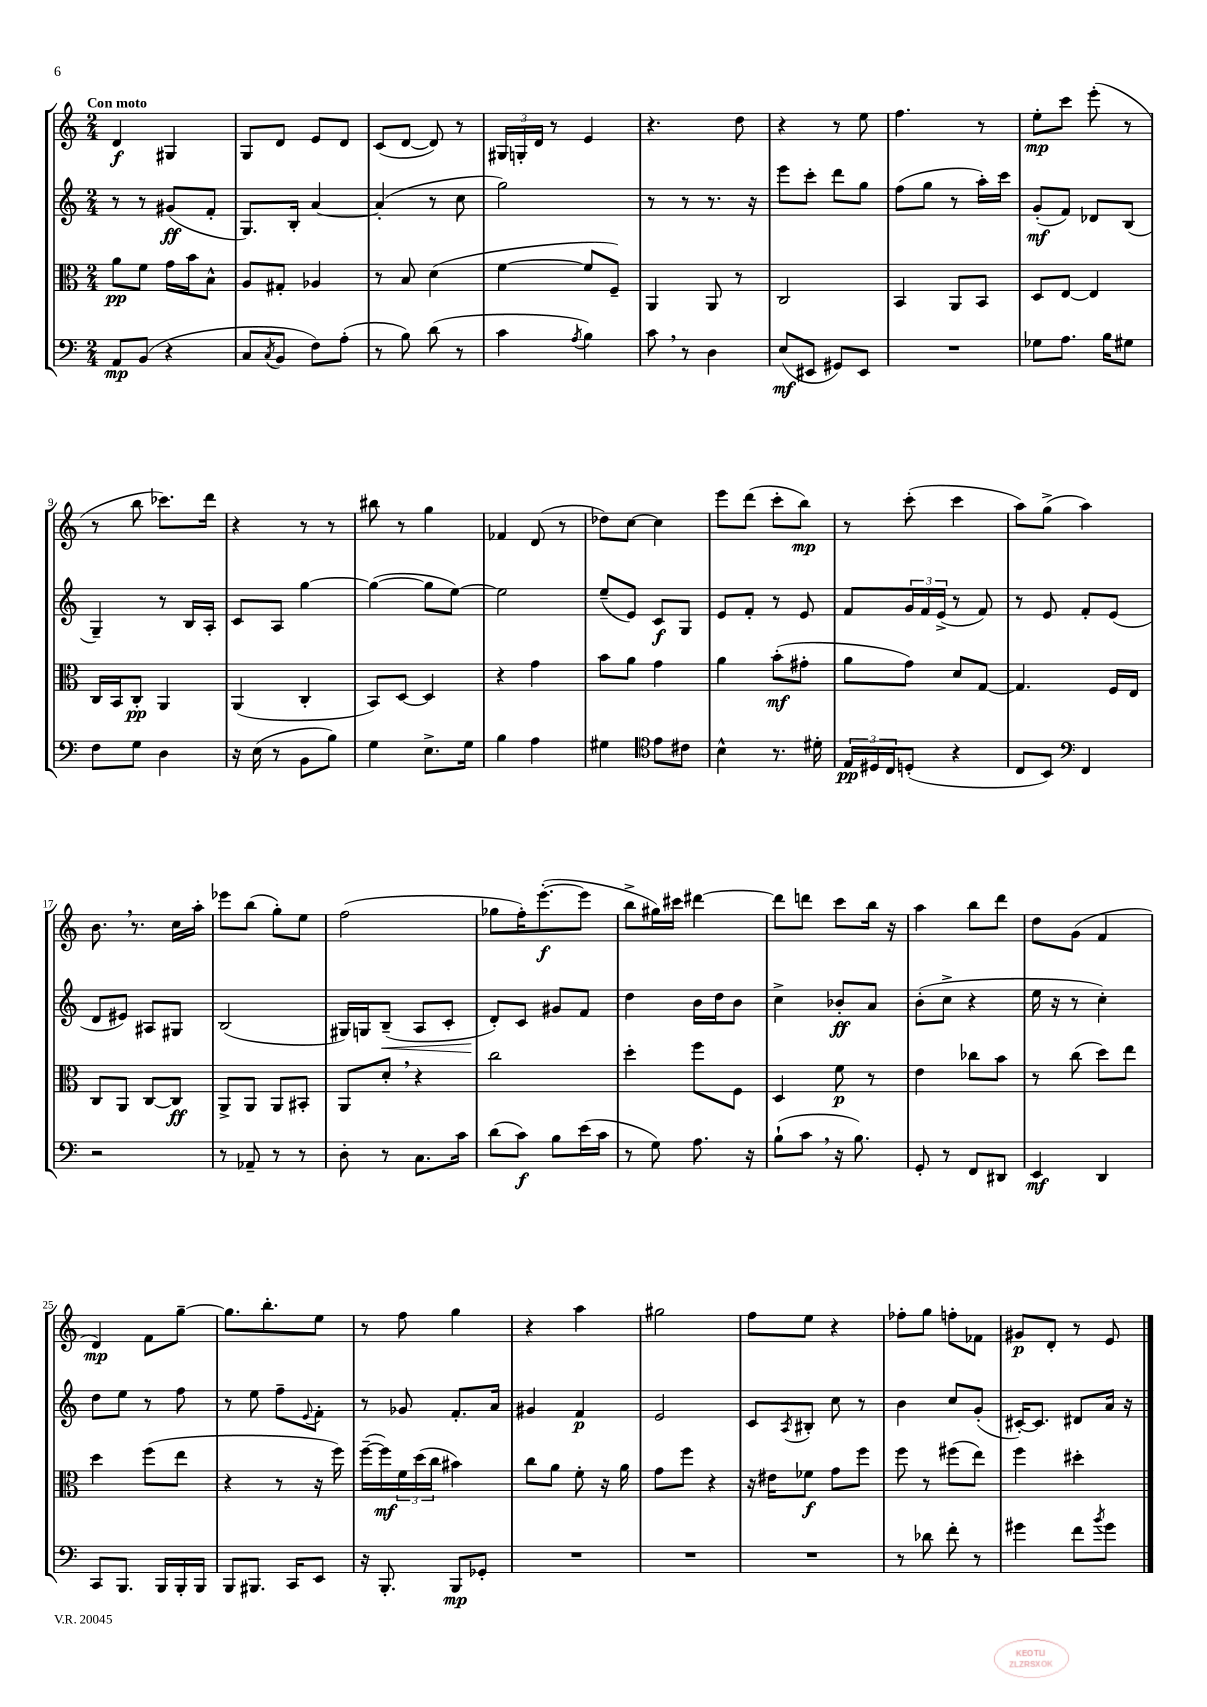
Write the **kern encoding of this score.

**kern	**dynam	**kern	**dynam	**kern	**dynam	**kern	**dynam
*part4	*part4	*part3	*part3	*part2	*part2	*part1	*part1
*staff4	*staff4	*staff3	*staff3	*staff2	*staff2	*staff1	*staff1
*clefF4	*	*clefC3	*	*clefG2	*	*clefG2	*
*k[]	*	*k[]	*	*k[]	*	*k[]	*
*M2/4	*	*M2/4	*	*M2/4	*	*M2/4	*
=1	=1	=1	=1	=1	=1	=1	=1
!	!	!	!	!	!	!LO:TX:a:B:t=Con moto	!
8AA/L	mp	8a\L	pp	8r	.	4d/	f
(8BB/J	.	8f\J	.	8r	.	.	.
4r	.	16g\LL	.	(8g#X/L	ff	4G#X/	.
.	.	16b\J	.	.	.	.	.
.	.	8B^^\J	.	8f'/J	.	.	.
=2	=2	=2	=2	=2	=2	=2	=2
8C/L	.	8A/L	.	8.G/L)	.	8G/L	.
8qC/	.	.	.	.	.	.	.
8BB/J	.	8G#X'/J	.	.	.	8d/J	.
.	.	.	.	16B'/Jk	.	.	.
8F\L)	.	4A-X/	.	[4a/	.	8e/L	.
(8A'\J	.	.	.	.	.	8d/J	.
=3	=3	=3	=3	=3	=3	=3	=3
8r	.	8r	.	(4a'/]	.	(8c/L	.
8B\)	.	8B/	.	.	.	[8d/J	.
(8d\	.	(4d\	.	8r	.	8d/])	.
8r	.	.	.	8cc\	.	8r	.
=4	=4	=4	=4	=4	=4	=4	=4
4c\	.	[4f\	.	2gg\)	.	24G#X/LL	.
.	.	.	.	.	.	24Gn'/	.
.	.	.	.	.	.	24d/JJ	.
.	.	.	.	.	.	8r	.
8qA/	.	.	.	.	.	.	.
4B\)	.	8f/L]	.	.	.	4e/	.
.	.	8F~/J)	.	.	.	.	.
=5	=5	=5	=5	=5	=5	=5	=5
8c,\	.	4AA/	.	8r	.	4.r	.
8r	.	.	.	8r	.	.	.
4D\	.	8AA/	.	8.r	.	.	.
.	.	8r	.	.	.	8dd\	.
.	.	.	.	16r	.	.	.
=6	=6	=6	=6	=6	=6	=6	=6
(8E/L	mf	2C/	.	8eee\L	.	4r	.
8EE#X/J	.	.	.	8ccc'\J	.	.	.
8GG#X/L)	.	.	.	8ddd\L	.	8r	.
8EE#/J	.	.	.	8gg\J	.	8ee\	.
=7	=7	=7	=7	=7	=7	=7	=7
2r	.	4BB/	.	(8ff\L	.	4.ff\	.
.	.	.	.	8gg\J	.	.	.
.	.	8AA/L	.	8r	.	.	.
.	.	8BB/J	.	16aa'\LL)	.	8r	.
.	.	.	.	16ccc\JJ	.	.	.
=8	=8	=8	=8	=8	=8	=8	=8
8G-X\L	.	8D/L	.	(8g'/L	mf	8ee'\L	mp
8.A\J	.	[8E/J	.	8f/J)	.	8ccc\J	.
.	.	4E/]	.	8d-X/L	.	(8eee'\	.
16B\KL	.	.	.	.	.	.	.
8G#X\J	.	.	.	(8B/J	.	8r	.
!!LO:LB:g=z
=9	=9	=9	=9	=9	=9	=9	=9
8F\L	.	16C/LL	.	4G~/)	.	8r	.
.	.	16BB/J	.	.	.	.	.
8G\J	.	8C'/J	pp	.	.	8bb\	.
4D\	.	4AA/	.	8r	.	8.ccc-X\L)	.
.	.	.	.	16B/LL	.	.	.
.	.	.	.	16A'/JJ	.	16ddd\Jk	.
=10	=10	=10	=10	=10	=10	=10	=10
16r	.	(4AA/	.	8c/L	.	4r	.
(16E\	.	.	.	.	.	.	.
8r	.	.	.	8A/J	.	.	.
8BB\L	.	4C'/	.	[4gg\	.	8r	.
8B\J)	.	.	.	.	.	8r	.
=11	=11	=11	=11	=11	=11	=11	=11
4G\	.	8BB/L)	.	(4gg\_	.	8bb#X\	.
.	.	[8D/J	.	.	.	8r	.
8.E^\L	.	4D/]	.	8gg\L]	.	4gg\	.
.	.	.	.	[8ee\J)	.	.	.
16G\Jk	.	.	.	.	.	.	.
=12	=12	=12	=12	=12	=12	=12	=12
4B\	.	4r	.	2ee\]	.	4f-X/	.
4A\	.	4g\	.	.	.	(8d/	.
.	.	.	.	.	.	8r	.
=13	=13	=13	=13	=13	=13	=13	=13
4G#X\	.	8b\L	.	(8ee~/L	.	8dd-X\L)	.
.	.	8a\J	.	8e/J)	.	[8cc\J	.
*clefC4	*	*	*	*	*	*	*
8e\L	.	4g\	.	8c/L	f	4cc\]	.
8c#X\J	.	.	.	8G/J	.	.	.
=14	=14	=14	=14	=14	=14	=14	=14
4B^^\	.	4a\	.	8e/L	.	8eee\L	.
.	.	.	.	8f'/J	.	(8ddd\J	.
8.r	.	(8b'\L	mf	8r	.	8ccc'\L	.
.	.	8g#X'\J	.	8e/	.	8bb\J)	mp
16d#X'\	.	.	.	.	.	.	.
=15	=15	=15	=15	=15	=15	=15	=15
24E/LL	pp	8a\L	.	8f/L	.	8r	.
24D#X/	.	.	.	.	.	.	.
24C/J	.	.	.	.	.	.	.
(8Dn'/J	.	8g\J)	.	24g/L	.	(8ccc'\	.
.	.	.	.	24f/	.	.	.
.	.	.	.	(24e^/JJ	.	.	.
4r	.	8d/L	.	8r	.	4ccc\	.
.	.	[8G/J	.	8f/)	.	.	.
=16	=16	=16	=16	=16	=16	=16	=16
8C/L	.	4.G/]	.	8r	.	8aa\L)	.
8BB/J)	.	.	.	8e/	.	(8gg^\J	.
*clefF4	*	*	*	*	*	*	*
4FF/	.	.	.	8f'/L	.	4aa\)	.
.	.	16F/LL	.	(8e/J	.	.	.
.	.	16E/JJ	.	.	.	.	.
!!LO:LB:g=z
=17	=17	=17	=17	=17	=17	=17	=17
2r	.	8C/L	.	8d/L	.	8.b,\	.
.	.	8AA/J	.	8e#X/J)	.	.	.
.	.	.	.	.	.	8.r	.
.	.	[8C/L	.	8A#X/L	.	.	.
.	.	8C/J]	ff	8G#X/J	.	16cc\LL	.
.	.	.	.	.	.	16aa'\JJ	.
=18	=18	=18	=18	=18	=18	=18	=18
8r	.	8AA^/L	.	(2B/	.	8eee-X\L	.
8AA-X~/	.	8AA/J	.	.	.	(8bb\J	.
8r	.	8AA/L	.	.	.	8gg'\L)	.
8r	.	8BB#X'/J	.	.	.	8ee\J	.
=19	=19	=19	=19	=19	=19	=19	=19
8D'\	.	8AA/L	.	16G#X/LL)	.	(2ff\	.
.	.	.	.	16Gn/J	.	.	.
!	!	!	!	!	!LO:HP:b	!	!
8r	.	8d',/J	.	(8B~/J	<	.	.
8.C\L	.	4r	.	8A/L	.	.	.
.	.	.	.	8c'/J	.	.	.
16c\Jk	.	.	.	.	.	.	.
=20	=20	=20	=20	=20	=20	=20	=20
(8d\L	.	2cc\	.	8d'/L)	.	8gg-X\L	.
8c\J)	f	.	.	8c/J	[	16ff'\K)	.
.	.	.	.	.	.	([8.eee'\	f
8B\L	.	.	.	8g#X/L	.	.	.
(16e\L	.	.	.	8f/J	.	8eee\J]	.
16c\JJ	.	.	.	.	.	.	.
=21	=21	=21	=21	=21	=21	=21	=21
8r	.	4dd'\	.	4dd\	.	8bb^\L	.
8G\)	.	.	.	.	.	16gg#X\L)	.
.	.	.	.	.	.	16ccc#X\JJ	.
8.A\	.	8ff\L	.	16b\LL	.	[4ddd#X\	.
.	.	.	.	16dd\J	.	.	.
.	.	8F\J	.	8b\J	.	.	.
16r	.	.	.	.	.	.	.
=22	=22	=22	=22	=22	=22	=22	=22
(8B`\L	.	4D/	.	4cc^\	.	8ddd#\L]	.
8c,\J	.	.	.	.	.	8dddn\J	.
16r	.	8f\	p	8b-X'/L	ff	8ccc\L	.
8.B\)	.	.	.	.	.	.	.
.	.	8r	.	8a/J	.	16bb\Jk	.
.	.	.	.	.	.	16r	.
=23	=23	=23	=23	=23	=23	=23	=23
8GG'/	.	4e\	.	(8b'\L	.	4aa\	.
8r	.	.	.	8cc^\J	.	.	.
8FF/L	.	8cc-X\L	.	4r	.	8bb\L	.
8DD#X/J	.	8b\J	.	.	.	8ddd\J	.
=24	=24	=24	=24	=24	=24	=24	=24
4EE/	mf	8r	.	16ee\	.	8dd\L	.
.	.	.	.	16r	.	.	.
.	.	(8cc\	.	8r	.	(8g\J	.
4DD/	.	8dd\L)	.	4cc'\)	.	4f/	.
.	.	8ee\J	.	.	.	.	.
!!LO:LB:g=z
=25	=25	=25	=25	=25	=25	=25	=25
8CC/L	.	4dd\	.	8dd\L	.	4d/)	mp
8.BBB/J	.	.	.	8ee\J	.	.	.
.	.	(8ff\L	.	8r	.	8f\L	.
16BBB/LL	.	.	.	.	.	.	.
16BBB'/	.	8ee\J	.	8ff\	.	[8gg~\J	.
16BBB/JJ	.	.	.	.	.	.	.
=26	=26	=26	=26	=26	=26	=26	=26
8BBB/L	.	4r	.	8r	.	8.gg\L]	.
8.BBB#X/J	.	.	.	8ee\	.	.	.
.	.	.	.	.	.	8.bb'\	.
.	.	8r	.	8ff~\L	.	.	.
16CC/KL	.	.	.	.	.	.	.
.	.	.	.	8qqe/	.	.	.
8EE/J	.	16r	.	8f'\J	.	8ee\J	.
.	.	16ff\)	.	.	.	.	.
=27	=27	=27	=27	=27	=27	=27	=27
16r	.	([16ff~\LL	.	8r	.	8r	.
8.BBB'/	.	16ff\])	mf	.	.	.	.
.	.	24f\	.	8g-X/	.	8ff\	.
.	.	(24dd\	.	.	.	.	.
.	.	24cc\JJ	.	.	.	.	.
8BBB/L	mp	4b#X\)	.	8.f'/L	.	4gg\	.
8GG-X'/J	.	.	.	.	.	.	.
.	.	.	.	16a/Jk	.	.	.
=28	=28	=28	=28	=28	=28	=28	=28
2r	.	8cc\L	.	4g#X/	.	4r	.
.	.	8a\J	.	.	.	.	.
.	.	8f'\	.	4f/	p	4aa\	.
.	.	16r	.	.	.	.	.
.	.	16a\	.	.	.	.	.
=29	=29	=29	=29	=29	=29	=29	=29
2r	.	8g\L	.	2e/	.	2gg#X\	.
.	.	8ff\J	.	.	.	.	.
.	.	4r	.	.	.	.	.
=30	=30	=30	=30	=30	=30	=30	=30
2r	.	16r	.	8c/L	.	8ff\L	.
.	.	16e#X\KL	.	.	.	.	.
.	.	.	.	8qA/	.	.	.
.	.	8f-X\J	f	8B#X'/J	.	8ee\J	.
.	.	8g\L	.	8cc\	.	4r	.
.	.	8ff\J	.	8r	.	.	.
=31	=31	=31	=31	=31	=31	=31	=31
8r	.	8ff\	.	4b\	.	8ff-X'\L	.
8d-X\	.	8r	.	.	.	8gg\J	.
8f'\	.	(8ff#X\L	.	8cc/L	.	8ffn'\L	.
8r	.	8ee\J)	.	(8g'/J	.	8f-X\J	.
=32	=32	=32	=32	=32	=32	=32	=32
4g#X\	.	4ff\	.	[16c#X'/KL)	.	8g#X/L	p
.	.	.	.	8.c#/J]	.	.	.
.	.	.	.	.	.	8d'/J	.
8f\L	.	4dd#X'\	.	8d#X/L	.	8r	.
8qb/	.	.	.	.	.	.	.
8g#\J	.	.	.	16a/Jk	.	8e/	.
.	.	.	.	16r	.	.	.
==	==	==	==	==	==	==	==
*-	*-	*-	*-	*-	*-	*-	*-
